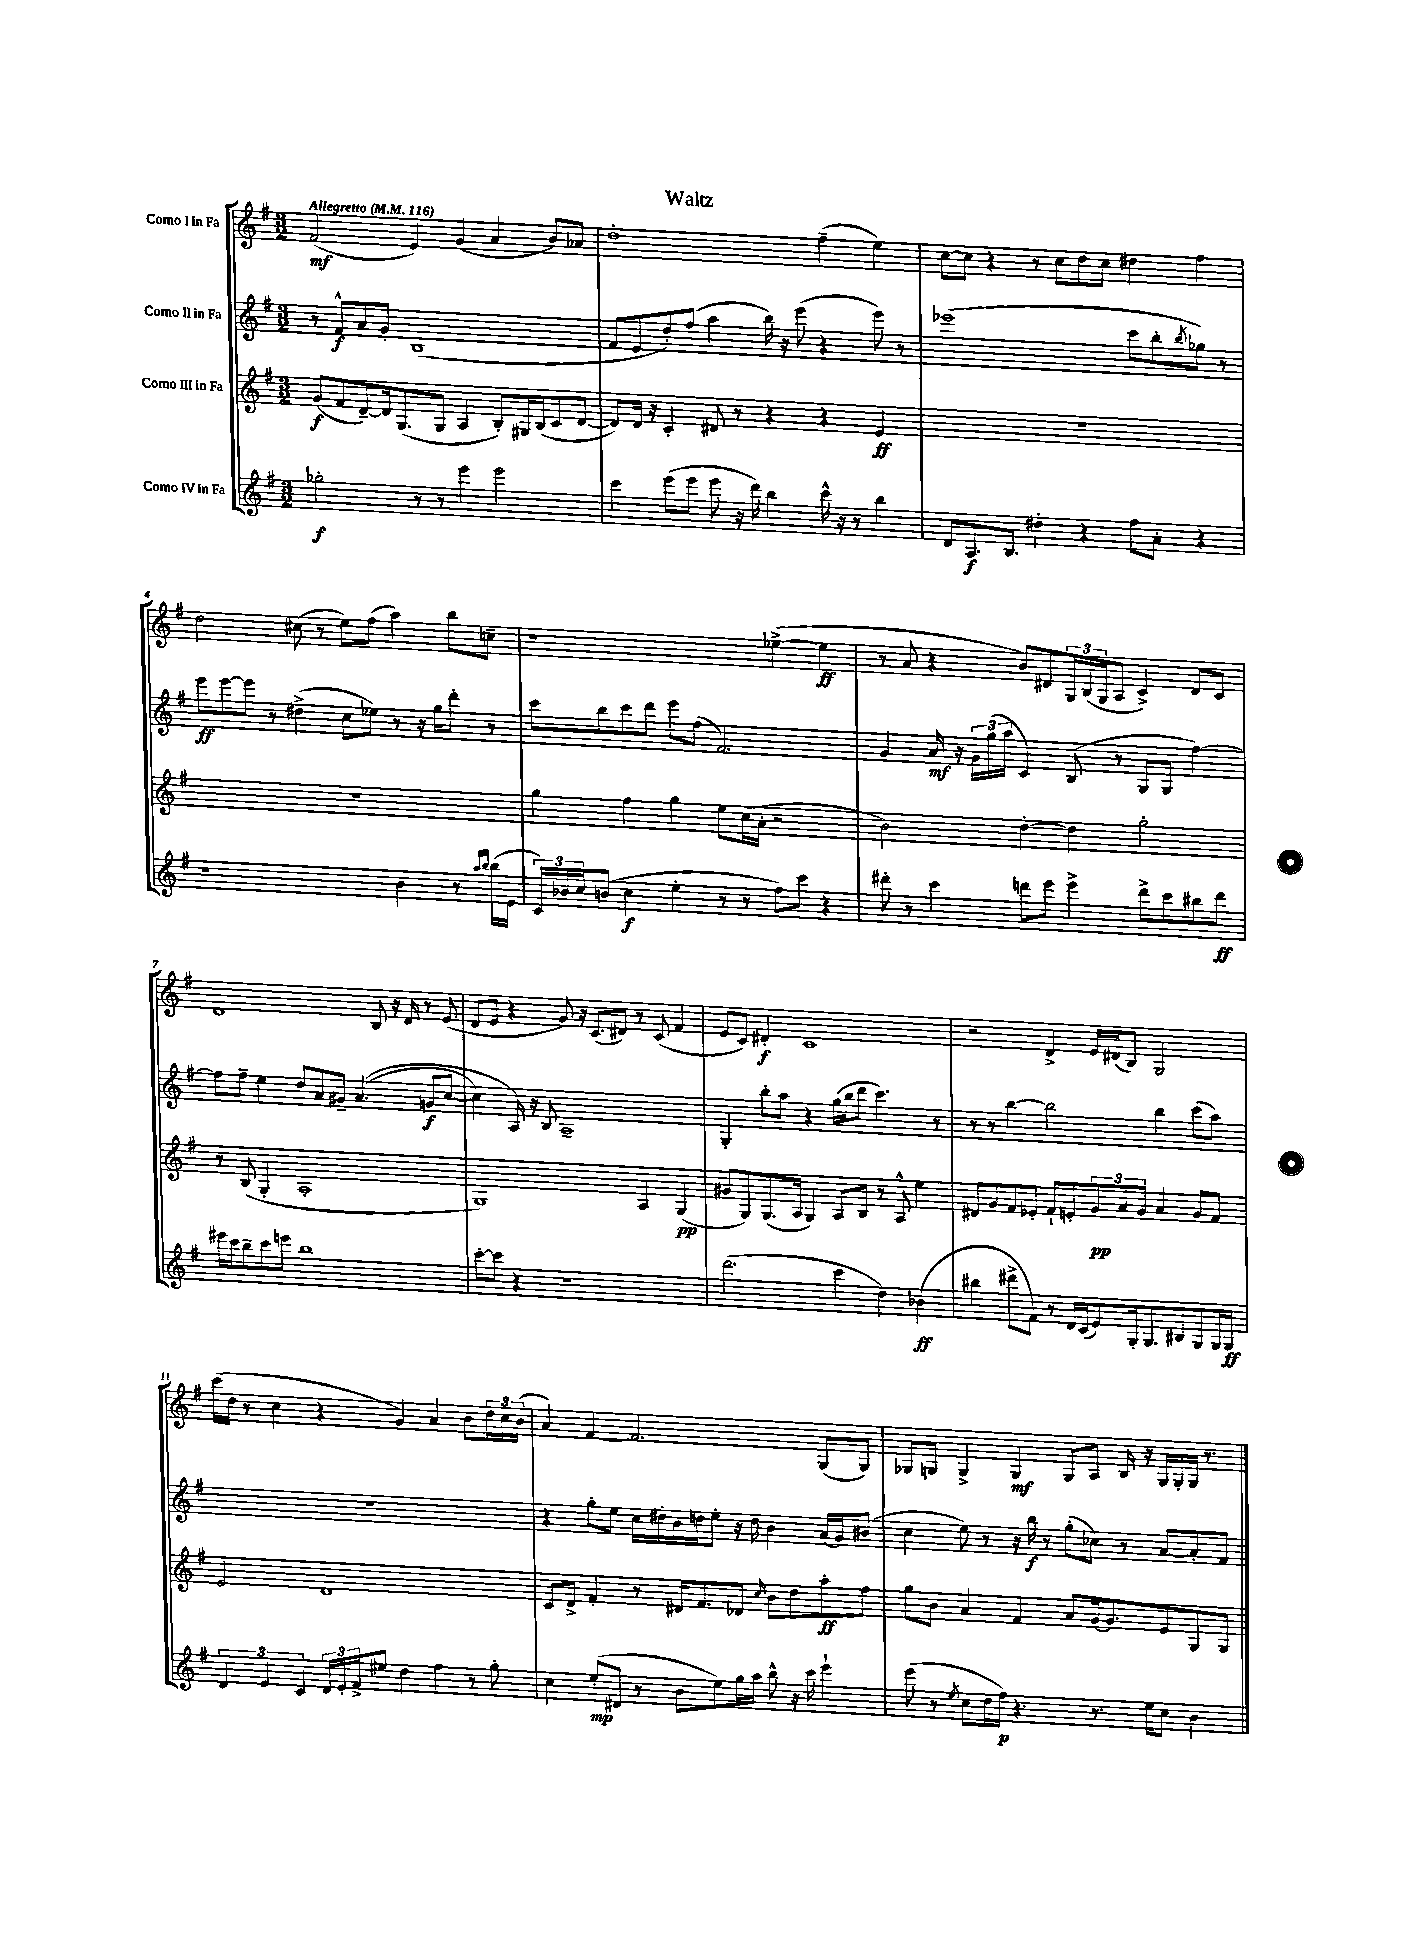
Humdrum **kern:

**kern	**kern	**kern	**kern
*staff4	*staff3	*staff2	*staff1
*clefG2	*clefG2	*clefG2	*clefG2
*k[f#]	*k[f#]	*k[f#]	*k[f#]
*M3/2	*M3/2	*M3/2	*M3/2
*MM116	*MM116	*MM116	*MM116
2gg-'\	(8g/L	8r	(2f#/
.	8f#/	8f#^^/L	.
.	[8d~/)	8a/	.
.	16d/]k	8g'/J	.
.	(8.G/	.	.
8r	.	(1B	4e/)
8r	8G/J	.	.
4eee\	4A/	.	(4g/
2eee\	8B'/L)	.	4a/
.	16G#/L	.	.
.	(16B/J	.	.
.	8c/	.	8b/L)
.	[8d/J	.	8a-/J
=	=	=	=
4ccc\	8d/]L)	8f#/L	1dd'
.	16d/Jk	8e/	.
.	16r	.	.
(8eee\L	4c'/	8dd'/)	.
8eee\J	.	(8ff#/J	.
8eee\	8d#/	4aa\	.
16r	8r	.	.
16ddd\)	.	.	.
4bb\	4r	16bb\)	.
.	.	16r	.
.	.	(8eee\	.
16ccc^^\	4r	4r	(4ff#~\
16r	.	.	.
8r	.	.	.
4bb\	4e/	8eee\)	4ee\)
.	.	8r	.
=	=	=	=
8d/L	1.r	(1eee-	[8cc\L
8.A/	.	.	8cc\]J
.	.	.	4r
8.B/J	.	.	.
4dd#'\	.	.	8r
.	.	.	8cc\L
4r	.	.	8dd\
.	.	.	8cc\J
8ff#\L	.	8ccc\L	4dd#\
8a'\J	.	8bb'\	.
.	.	8qbb/	.
4r	.	8gg-\J)	4ff#\
.	.	8r	.
=	=	=	=
1r	1.r	8eee\L	2dd\
.	.	[8eee\	.
.	.	8eee\]J	.
.	.	8r	.
.	.	(4dd#^\	(8cc#\
.	.	.	8r
.	.	8cc\L	8ee\L)
.	.	8ee-\J)	(8ff#\J
4b\	.	8r	4aa\)
.	.	16r	.
.	.	16gg\LK	.
8r	.	8ddd'\J	8bb\L
16qqaa/LL	.	.	.
16qqbb/JJ	.	.	.
(16bb\LL	.	8r	8cc~\J
16e\JJ	.	.	.
=	=	=	=
24c/LL)	4gg\	8ccc\L	1r
24b-/	.	.	.
24cc/J	.	.	.
(8b/J	.	8bb\	.
4cc\	4ff#\	8ccc\	.
.	.	8ddd\J	.
4ee'\	4gg\	8eee\L	.
.	.	(8ff#\J	.
8r	8ee\L	2.f#/)	.
8r	(16cc\L	.	.
.	16a'\JJ	.	.
8ff#\L)	2r	.	([4ee-^\
8ccc\J	.	.	.
4r	.	.	4ee-\]
=	=	=	=
8ddd#'\	2b\)	4g/	8r
8r	.	.	8a/
4ccc\	.	16a/	4r
.	.	16r	.
.	.	24g\LL	.
.	.	(24gg\	.
.	.	24aa\JJ	.
8ddd\L	[4dd'\	4c/)	8b/L)
8eee\J	.	.	8d#/
4eee^\	4dd\]	(8B/	24G/L
.	.	.	(24B/
.	.	.	24G/J
.	.	8r	8A/J
8ddd^\L	2gg'\	8G/L	4c^/)
8ccc\	.	8G/J	.
8bb#\	.	[4ff#\)	8d#/L
8ddd\J	.	.	8c/J
=	=	=	=
16eee#\LL	8r	8ff#\]L	1d
16ccc\J	.	.	.
8bb~\	(8B/	8ff#~\J	.
8ccc\	4G'/	4ee\	.
8eee\J	.	.	.
1bb	1A'	8dd/L	.
.	.	8a/	.
.	.	8g#~/J	.
.	.	&((4.a/	.
.	.	.	8B/
.	.	.	16r
.	.	.	16d/
.	.	8g/L	8r
.	.	[8cc/J	(8e/
=	=	=	=
[8ccc'\L	1G)	4cc\])	8d/L
8ccc\]J	.	.	8e/J
4r	.	16A/&)	4r
.	.	16r	.
.	.	8B/	.
1r	.	1A~	8g/)
.	.	.	16r
.	.	.	(8.c/L
.	.	.	8d#/J)
.	4A/	.	8r
.	.	.	(8c/
.	(4G/	.	4f#/
=	=	=	=
(2.ddd\	8g#/L	4G'/	8e/L
.	8G/)	.	8c/J)
.	(8.G/	8bb'\L	4d#'/
.	.	8aa\J	.
.	16A/Jk	.	.
.	4G/)	4r	1c
4ccc\	8A/L	(16gg\LL	.
.	.	16bb\J	.
.	8B/J	8ddd\J	.
4dd\)	8r	4.ccc\)	.
.	8A^^/	.	.
(4b-\	4ee\	.	.
.	.	8r	.
=	=	=	=
4bb#\	8d#/L	8r	2r
.	8g/	8r	.
8ddd#^\L	8f#/	[4bb\	.
8f#\J)	8e-'/J	.	.
8r	8f#`/L	2bb\]	4d^/
16d/LL	8e'/	.	.
(16c/J	.	.	.
8e/)	12g/	.	16e/LL
.	.	.	(16d#/J
.	12a/	.	.
16G'/k	.	.	8B/J)
.	12g/J	.	.
8.G/	.	.	.
.	4a/	4bb\	2G/
8B#/	.	.	.
8G/	8g/L	(8ccc\L	.
16G/L	8f#/J	8aa\J)	.
16G/JJ	.	.	.
=	=	=	=
6d/	2e/	1.r	(16ccc\LL
.	.	.	16dd\JJ
.	.	.	8r
6e/	.	.	.
.	.	.	4cc\
6c/	.	.	.
24d/LL	1d	.	4r
24e'/	.	.	.
24f#^/J	.	.	.
8ee#/J	.	.	.
4dd\	.	.	4g/)
4ff#\	.	.	4a/
8r	.	.	8b\L
8gg'\	.	.	24dd\L
.	.	.	24cc\
.	.	.	(24b\JJ
=	=	=	=
4cc\	8c/L	4r	4a/)
.	8d^/J	.	.
(8ee'/L	4f#'/	8gg'\L	[4f#/
8d#/J	.	8ee\J	.
8r	8r	16cc\LL	2.f#/]
.	.	16dd#'\	.
8b\L	16d#/LK	16b\	.
.	8.f#/	16dd\J	.
8ee\)	.	8ee'\J	.
16gg\L	8d-/J	16r	.
16aa\JJ	.	16dd\	.
.	16qqcc/	.	.
8bb^^\	8b\L	4b\	.
16r	8dd\	.	.
16ccc\	.	.	.
4eee`\	8aa'\	(16a/LL	(8G/L
.	.	16g/J)	.
.	8ff#\J	(8b#/J	8G/J)
=	=	=	=
(8eee\	8gg\L	4cc\	8G-/L
8r	8b\J	.	8G/J
8qee/	.	.	.
8cc\L	4a/	8ee\)	4G^/
16dd\L	.	8r	.
16ff#\JJ)	.	.	.
4.r	4f#/	16r	4G/
.	.	16bb\	.
.	.	8r	.
.	8a/L	(8gg'\L	8G/L
8.r	(16g/k	8cc-\J)	8A/J
.	8.g/)	.	.
.	.	8r	16B/
16ee\LK	.	.	16r
8cc\J	8e/	[8a/L	16G/LL
.	.	.	16G'/
4b\	8G/	8a'/]	16G/JJ
.	.	.	8.r
.	8G/J	8f#/J	.
==	==	==	==
*-	*-	*-	*-
